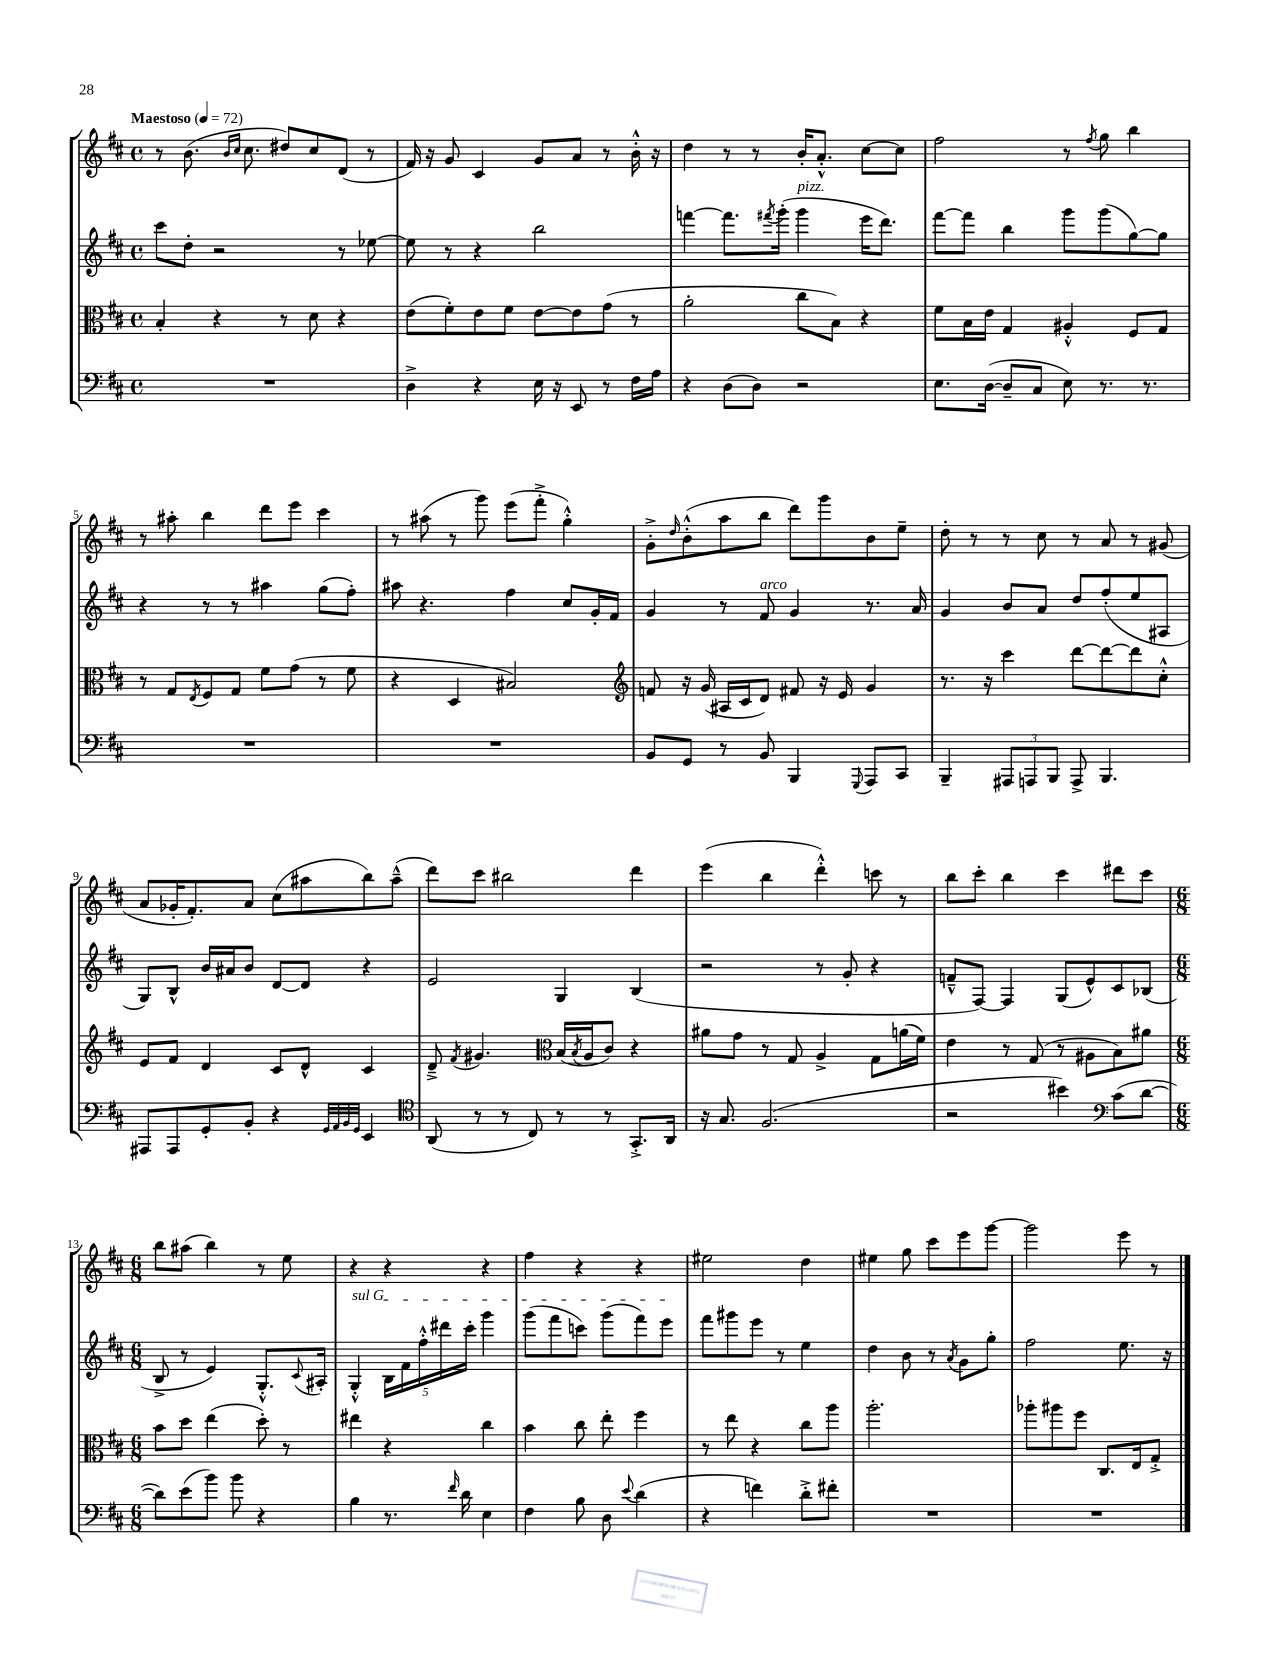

**kern	**kern	**kern	**kern
*staff4	*staff3	*staff2	*staff1
*clefF4	*clefC3	*clefG2	*clefG2
*k[f#c#]	*k[f#c#]	*k[f#c#]	*k[f#c#]
*M4/4	*M4/4	*M4/4	*M4/4
*met(c)	*met(c)	*met(c)	*met(c)
*MM72	*MM72	*MM72	*MM72
1r	4B'	8ccc#	8r
.	.	8dd'	(8.b
.	4r	2r	.
.	.	.	16qqb
.	.	.	16qqcc#
.	.	.	8.cc#
.	8r	.	8dd#)
.	8d	.	8cc#
.	4r	8r	(8d
.	.	[8ee-	8r
=	=	=	=
4D^	(8e	8ee-]	16f#)
.	.	.	16r
.	8f#')	8r	8g
4r	8e	4r	4c#
.	8f#	.	.
16E	[8e	2bb	8g
16r	.	.	.
8EE	8e]	.	8a
8r	(8g	.	8r
16F#	8r	.	16b'^^
16A	.	.	16r
=	=	=	=
4r	2a'	[4fff	4dd
(8D	.	8.fff]	8r
8D)	.	.	8r
.	.	8qfff#	.
.	.	(16ggg'	.
2r	8cc#	4ggg	16b'
.	.	.	8.a'^^
.	8B)	.	.
.	4r	16eee	[8cc#
.	.	8.ddd)	.
.	.	.	8cc#]
=	=	=	=
8.E	8f#	[8fff#	2ff#
.	16B	8fff#]	.
([16D	16e	.	.
8D~]	4G	4bb	.
8C#	.	.	.
8E)	4A#'^^	8ggg	8r
.	.	.	8qff#
8.r	.	(8ggg	8gg
.	8F#	[8gg)	4bb
8.r	.	.	.
.	8G	8gg]	.
=	=	=	=
1r	8r	4r	8r
.	8G	.	8aa#'
.	8qE	.	.
.	8F#	8r	4bb
.	8G	8r	.
.	8f#	4aa#	8ddd
.	(8g	.	8eee
.	8r	(8gg	4ccc#
.	8f#	8ff#')	.
=	=	=	=
1r	4r	8aa#	8r
.	.	4.r	(8aa#
.	4D	.	8r
.	.	.	8ggg)
.	2B#)	4ff#	(8eee
.	.	.	8fff#'^
.	.	8cc#	4gg'^^)
.	.	16g'	.
.	.	16f#	.
=	=	=	=
*	*clefG2	*	*
8BB	8f	4g	8g'^
.	.	.	16qqdd
8GG	16r	.	(8b'^^
.	(16g	.	.
8r	16A#	8r	8aa
.	16c#	.	.
8BB	8d)	8f#	8bb
4BBB	8f#	4g	8ddd)
.	16r	.	8ggg
.	16e	.	.
8qqGGG	.	.	.
8AAA	4g	8.r	8b
8CC#	.	.	8ee~
.	.	16a	.
=	=	=	=
4BBB~	8.r	4g	8dd'
.	.	.	8r
.	16r	.	.
12AAA#	4ccc#	8b	8r
12AAA	.	.	.
.	.	8a	8cc#
12BBB	.	.	.
8AAA^	[8ddd	8dd	8r
4.BBB	8ddd_	(8ff#'	8a
.	8ddd]	8ee	8r
.	8cc#'^^	8A#	(8g#
=	=	=	=
8AAA#	8e	8G)	8a
8AAA#	8f#	8B^^	16g-'
.	.	.	8.f#')
8GG'	4d	16b	.
.	.	16a#	.
8BB'	.	8b	8a
4r	8c#	[8d	(8cc#
.	8d^^	8d]	8aa#
32qqGG	.	.	.
32qqAA	.	.	.
32qqBB	.	.	.
32qqGG	.	.	.
4EE	4c#	4r	8bb)
.	.	.	(8aa#~^^
=	=	=	=
*clefC4	*	*	*
(8AA	8d~^	2e	8ddd)
.	8qf#	.	.
8r	4.g#	.	8ccc#
8r	.	.	2bb#
8C#)	.	.	.
*	*clefC3	*	*
8r	(16B	4G	.
.	8qB	.	.
.	16A	.	.
8r	8c#)	.	.
8.GG'^	4r	(4B	4ddd
16AA	.	.	.
=	=	=	=
16r	8a#	2r	(4eee
8.G	.	.	.
.	8g	.	.
(2.F#	8r	.	4bb
.	8G	.	.
.	4A^	8r	4ddd'^^)
.	.	8g'	.
.	8G	4r	8ccc
.	(16a	.	8r
.	16f#)	.	.
=	=	=	=
2r	4e	8f~^^	8bb
.	.	[8F#)	8ccc#'
.	8r	4F#]	4bb
.	(8G	.	.
4b#)	8r	(8G	4ccc#
.	8A#	8e^^)	.
*clefF4	*	*	*
(8c#	8B)	8c#	8ddd#
[8d	8a#	(8B-	8ccc#
=	=	=	=
*M6/8	*M6/8	*M6/8	*M6/8
8d])	8b	8B^	8bb
(8e	8dd	8r	(8aa#
8b)	(4ee	4e)	4bb)
8b	.	.	.
4r	8dd')	8.G'^^	8r
.	8r	.	8ee
.	.	8qqc#	.
.	.	16A#'	.
=	=	=	=
4B	4ee#	4G'^^	4r
8.r	4r	20B	4r
.	.	20f#	.
.	.	20ff#'^^	.
.	.	20ddd#	.
16qqf#	.	.	.
16d	.	.	.
.	.	20ccc#'	.
4E	4cc#	4ggg	4r
=	=	=	=
4F#	4b	(8ggg	4ff#
.	.	8fff#	.
8B	8cc#	8ccc)	4r
8D	8ee'	(8ggg	.
8qqe	.	.	.
(4d	4ff#	8fff#)	4r
.	.	8eee	.
=	=	=	=
4r	8r	8fff#	2ee#
.	8ee	8ggg#	.
4f)	4r	8eee	.
.	.	8r	.
8d'^	8cc#	4ee	4dd
8f#'	8aa	.	.
=	=	=	=
2.r	2.aa'	4dd	4ee#
.	.	8b	8gg
.	.	8r	8ccc#
.	.	8qa	.
.	.	8g	8eee
.	.	8gg'	[8ggg
=	=	=	=
2.r	8aa-'	2ff#	2ggg]
.	8aa#	.	.
.	8ff#	.	.
.	8.C#	.	.
.	.	8.ee	8eee
.	16E	.	.
.	8G'^	.	8r
.	.	16r	.
==	==	==	==
*-	*-	*-	*-
